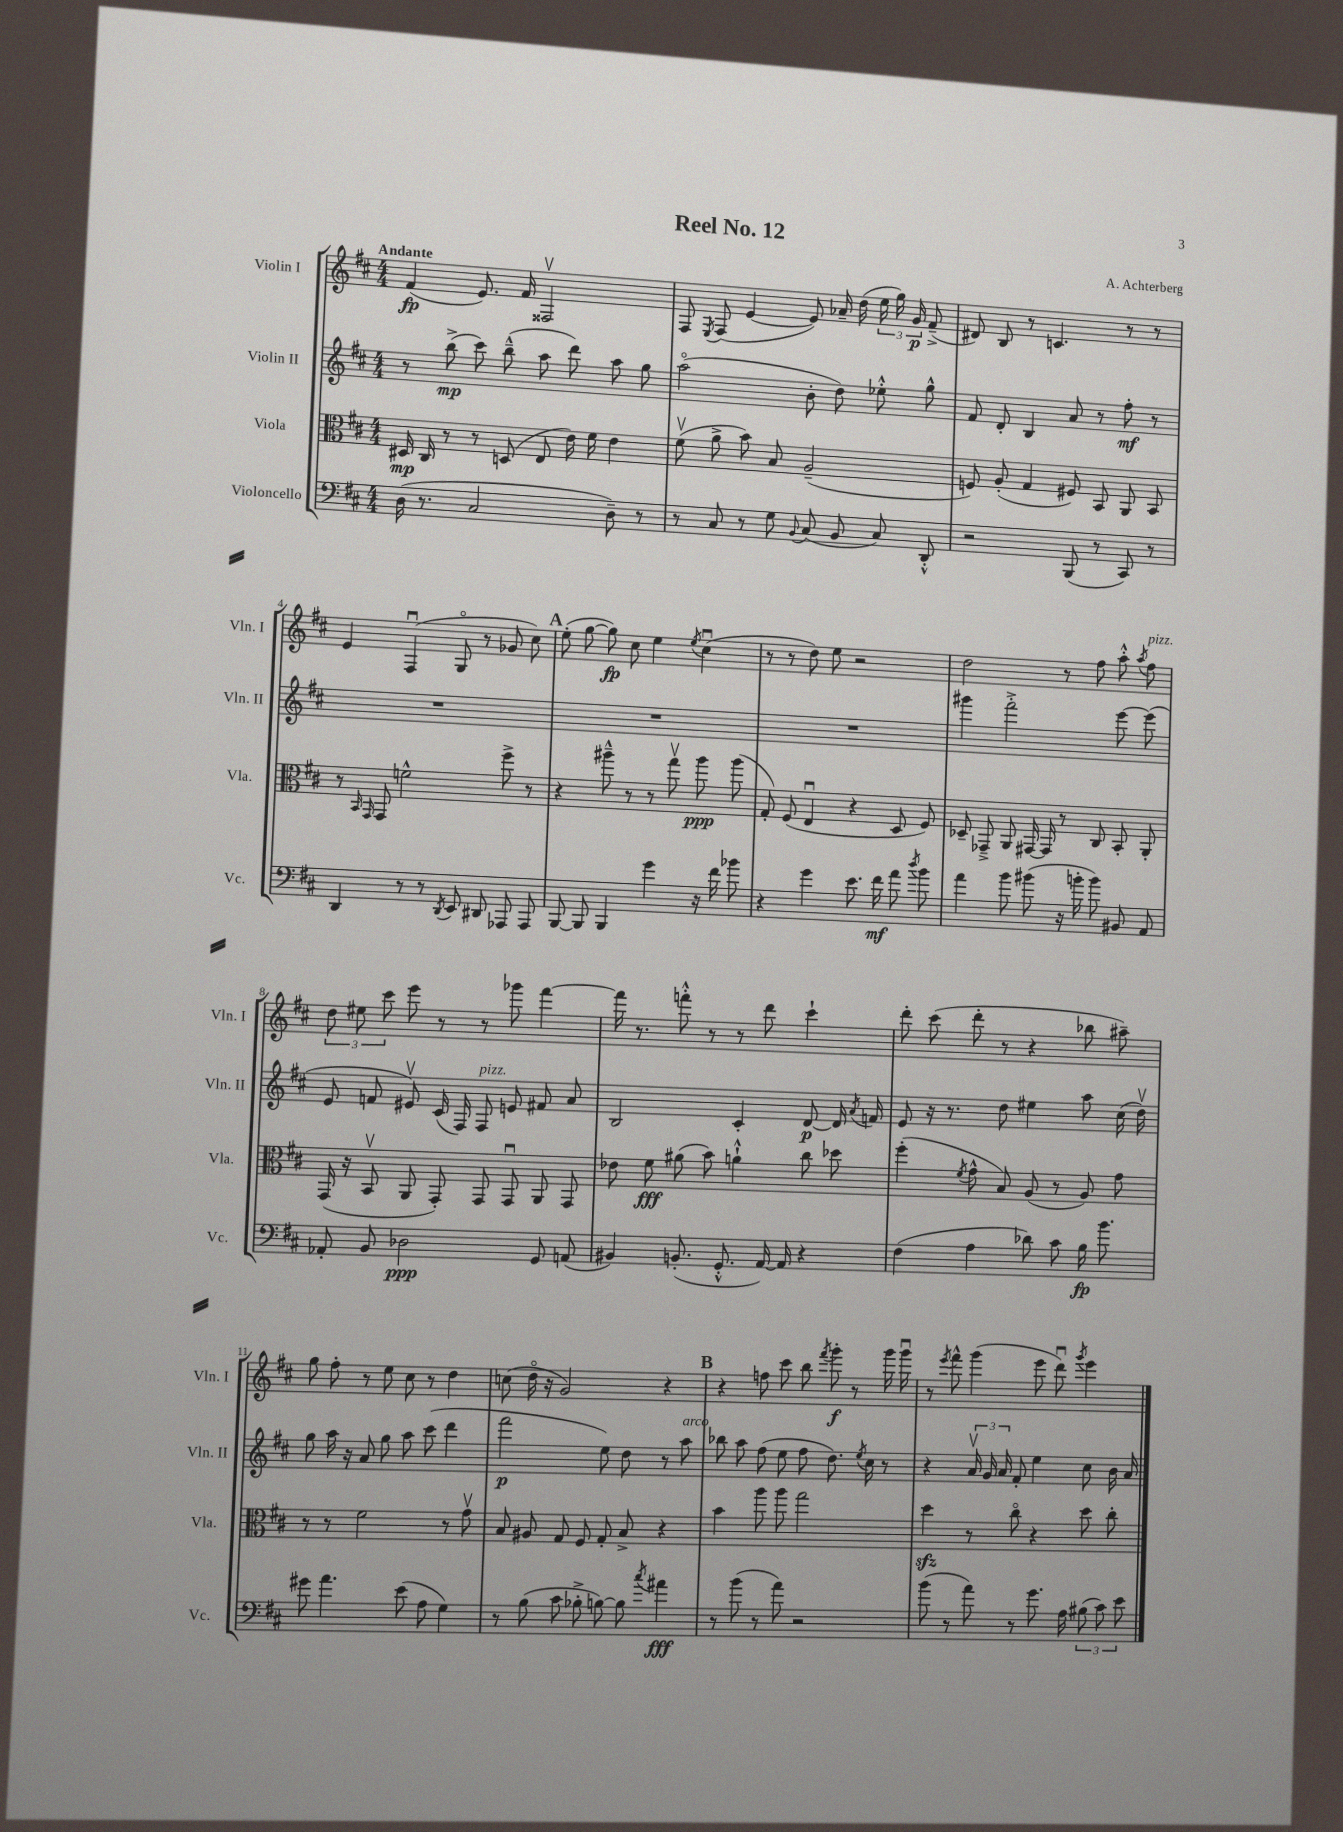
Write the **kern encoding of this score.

**kern	**kern	**kern	**kern
*staff4	*staff3	*staff2	*staff1
*clefF4	*clefC3	*clefG2	*clefG2
*k[f#c#]	*k[f#c#]	*k[f#c#]	*k[f#c#]
*M4/4	*M4/4	*M4/4	*M4/4
(16D	16D#	8r	(4f#
8.r	16C#	.	.
.	8r	(8bb^	.
2C#	8r	8ccc#)	8.e)
.	(8D	(8bb~^^	.
.	.	.	16f#
.	8E	8aa	2F##v
.	16e)	8ddd)	.
.	16f#	.	.
8D~)	4e	8aa	.
8r	.	8gg	.
=	=	=	=
8r	(8f#v	(2aao	8F#
.	.	.	8qE
8C#	8a^	.	(8F#
8r	8b)	.	[4e
8G	8B	.	.
8qqBB	.	.	.
(8C#	(2A~	8b'	8e])
8BB	.	8dd)	16a-~
.	.	.	(16dd
8C#)	.	8ee-'^^	24ee
.	.	.	24gg)
.	.	.	24g
8DD'^^	.	8gg^^	(8f#~^
=	=	=	=
2r	8F)	8f#	8d#)
.	(8A'	8d'	8B
.	4G	4B	8r
.	.	.	4.c
(8BBB	8F#)	8a	.
8r	8BB	8r	.
8CC#)	8AA	8ff#'	8r
8r	8BB	8r	8r
=	=	=	=
4DD	8r	1r	4e
.	16qqBB	.	.
.	16qqGG	.	.
.	8GG	.	.
8r	2f^^	.	(4F#u
8r	.	.	.
8qDD	.	.	.
8EE	.	.	8Go
8DD#	.	.	8r
8AAA-	8ff#^	.	8g-
8AAA-	8r	.	8cc#)
=	=	=	=
[8BBB	4r	1r	(8ee'
8BBB]	.	.	[8gg
4BBB	8aa#~^^	.	8gg])
.	8r	.	8cc#
4g	8r	.	4ee
.	8ggv	.	.
.	.	.	8qee
16r	8aa#	.	(4cc#u
16f#	.	.	.
8b-	(8aa#	.	.
=	=	=	=
4r	8G')	1r	8r
.	(8F#	.	8r
4g	4Eu	.	8dd)
.	.	.	8ee
8.e	4r	.	2r
16f#	.	.	.
8a	8D	.	.
8qdd	.	.	.
8b	8F#)	.	.
=	=	=	=
4a	8D-~	4ggg#	2dd
.	8GG-~^	.	.
8b	8AA	2fff#'^	.
(8b#	[16GG#	.	.
.	16GG#]	.	.
16r	8r	.	8r
16b'	.	.	.
8b)	8C#	.	8ff#
8BB#	8BB'	[8eee	8aa'^^
.	.	.	8qaa
8AA	8AA'	(8eee]	8ff#
=	=	=	=
8AA-'	(16GG	8e	12dd
.	16r	.	.
.	.	.	12ee#
8BB	8BBv	8f	.
.	.	.	12ccc#
2D-	8AA	8e#v)	8eee
.	8GG')	(16c#	8r
.	.	16F#)	.
.	8GG	8F#	8r
.	8GGu	8e	8ggg-
8GG	8AA	8f#	[4fff#
(8AA	8GG	8a	.
=	=	=	=
4BB#)	8e-	2B	16fff#]
.	.	.	8.r
.	8f#	.	.
(8.BB'	(8a#	.	8fff'^^
.	8b)	.	8r
8.GG'^^	.	.	.
.	4a`^^	4c#'	8r
[16AA)	.	.	8ddd
16AA]	.	.	.
4r	8cc#	[8d	4ccc#`
.	8dd-	16d]	.
.	.	8qa	.
.	.	16f	.
=	=	=	=
(4F#	(4ff#'	8e	8ddd'
.	.	16r	(8ccc#
.	.	8.r	.
.	8qf#	.	.
4A	8g^^	.	8ddd'
.	8B)	8dd	8r
8d-)	(8A	4ee#	4r
8c#	8r	.	.
16B	8A)	8aa	8bb-
8.b	.	.	.
.	8g	(16cc#	8aa#~)
.	.	16ddv)	.
=	=	=	=
8g#	8r	8gg	8gg
4.a	8r	16aa	8ff#'
.	.	16r	.
.	2f#	8a	8r
.	.	8gg	8ee
(8e	.	8aa	8cc#
8A	.	(8ccc#	8r
4G)	8r	4ddd	4dd
.	8gv	.	.
=	=	=	=
8r	8B	2fff#	(8cc
(8B	8A#	.	16ddo
.	.	.	16r
8c#	8G	.	2g)
8B-'^	8F#	.	.
[8B)	8G'	8ee)	.
8B]	8B^	8dd	.
8qcc#	.	.	.
4a#	4r	8r	4r
.	.	8aa	.
=	=	=	=
8r	4b	8bb-	4r
(8b	.	8aa	.
8r	8aa	(8ff#	8ff
8a)	8aa	8ee	8ccc#
2r	2gg	8ff#	8bb
.	.	.	8qfff#
.	.	8.dd)	8ggg'
.	.	.	8r
.	.	8qee	.
.	.	16cc#	.
.	.	8r	16ggg
.	.	.	16gggu
=	=	=	=
(8b	4dd	4r	8r
.	.	.	8qeee
8r	.	.	8fff#^^
8a)	8r	24av	(4ggg
.	.	24g	.
.	.	24a	.
8r	8cc#o	8f#'	.
8.g	4r	4ee	8eee
.	.	.	8dddu)
16A	.	.	.
.	.	.	8qggg
(12B#	8dd	8cc#	4eee
12c#)	.	.	.
.	8cc#'	16b	.
12e	.	.	.
.	.	16a	.
==	==	==	==
*-	*-	*-	*-
